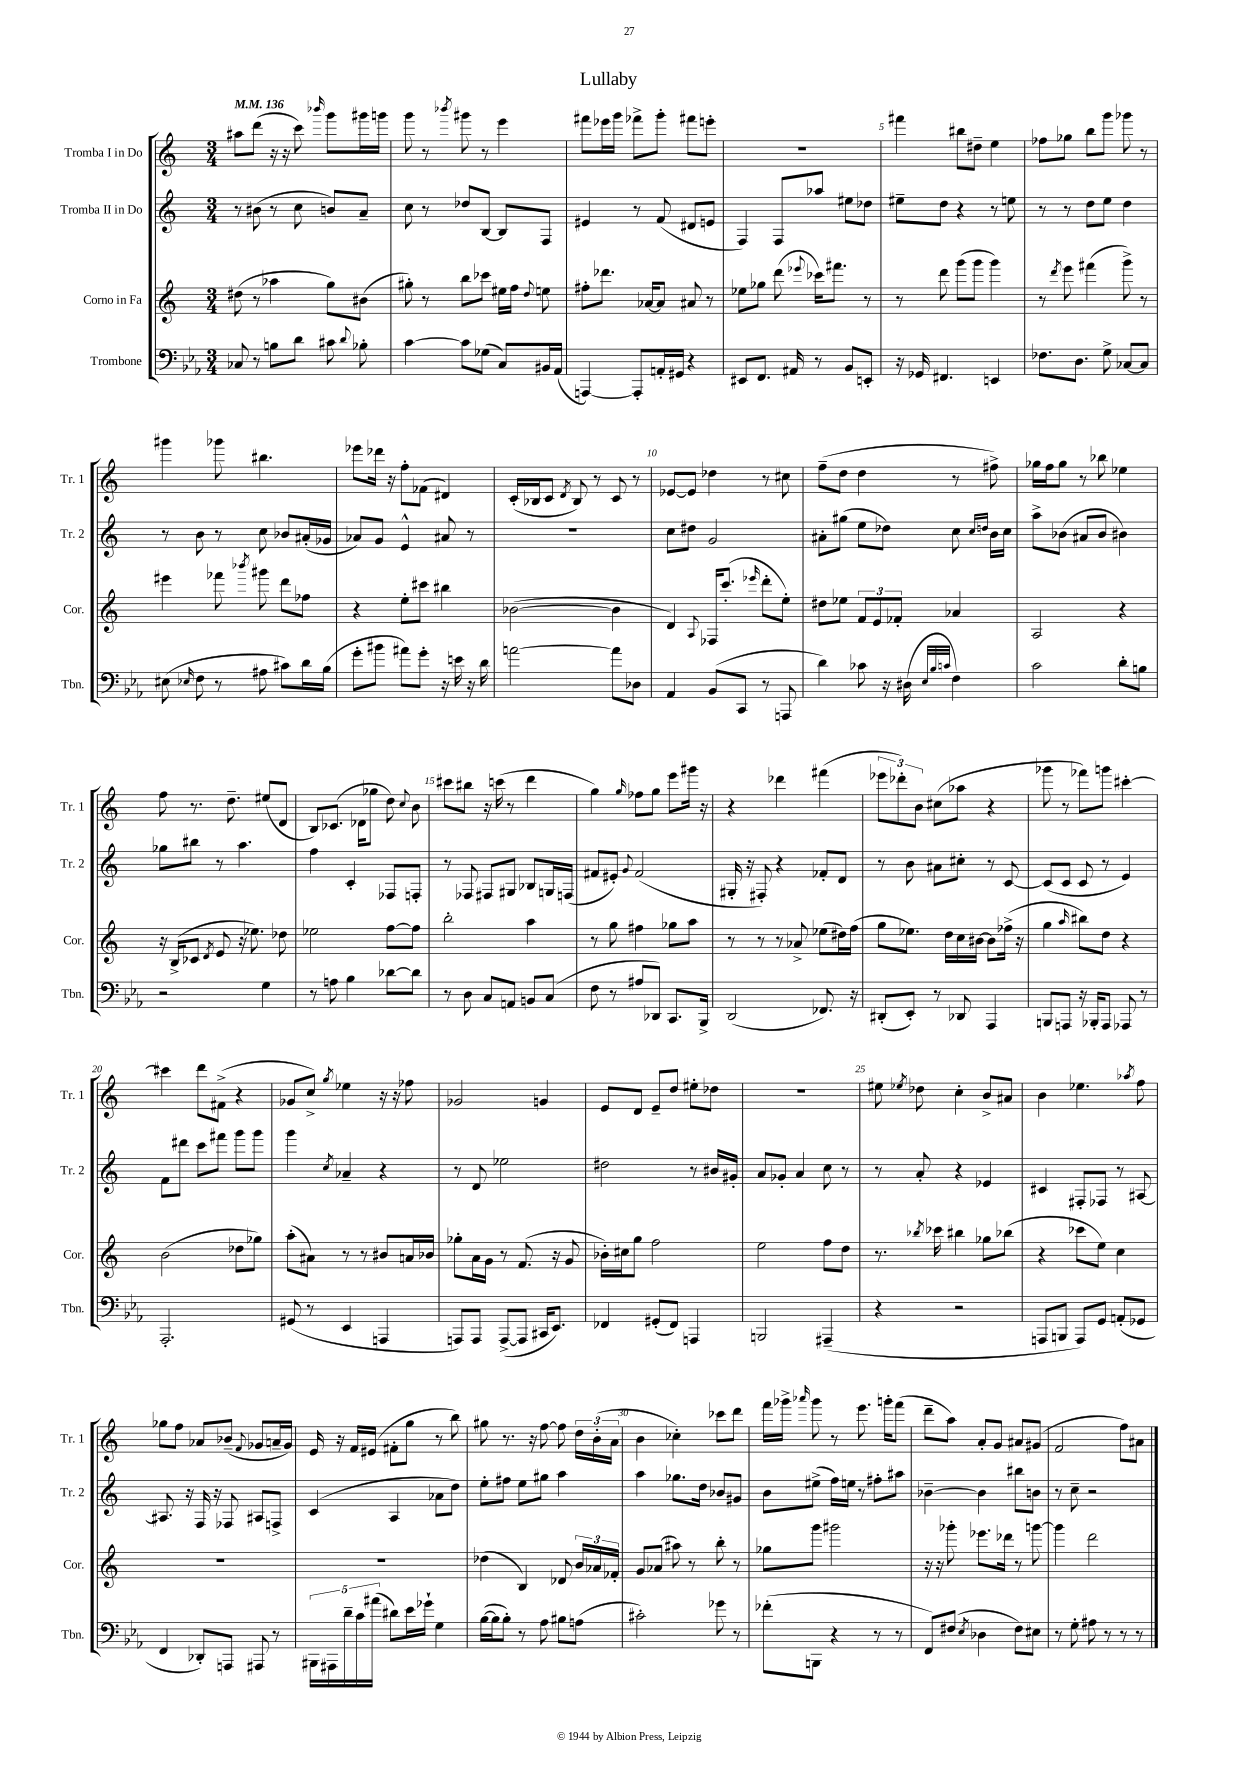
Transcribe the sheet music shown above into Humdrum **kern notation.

**kern	**kern	**kern	**kern
*staff4	*staff3	*staff2	*staff1
*clefF4	*clefG2	*clefG2	*clefG2
*k[b-e-a-]	*k[]	*k[]	*k[]
*M3/4	*M3/4	*M3/4	*M3/4
*MM136	*MM136	*MM136	*MM136
8C-/	(8dd#\	8r	8aa#\L
8r	8r	(8b#\	(8ddd\J
8B\L	4aa-\	8r	16r
.	.	.	16r
8d\J	.	8cc\	8ccc\)
.	.	.	16qqbbb-/
8c#\	8gg\L)	8b/L)	8ggg\L
8qqd/	.	.	.
8B-'\	(8b#\J	8a~/J	16ggg#\L
.	.	.	16ggg\JJ
=	=	=	=
[4c\	8gg#'\)	8cc\	8ggg\
.	8r	8r	8r
.	.	.	8qbbb-/
8c\]L	8bb\L	8dd-/L	8ggg#\
(8G-\J	8ccc-\J	[8B/J	8r
8C/L)	16ee#\LL	8B/]L	4eee\
.	16ff\JJ	.	.
.	8qqdd/	.	.
16BB#/L	8ee\	8F/J	.
(16AA-/JJ	.	.	.
=	=	=	=
[4AAA/)	8ff#'\L	4e#/	8fff#\L
.	8.ddd-\J	.	16eee-\L
.	.	.	16ggg\JJ
8AAA'/]L	.	8r	8fff-^\L
.	[16a-/LK	.	.
16AA'/L	8a-/]J	(8f/	8ggg'\J
16GG#/JJ	.	.	.
4r	8a#/	8d#/L	8fff#\L
.	8r	8e/J	8eee'\J
=	=	=	=
8EE#/L	8ee-\L	4F/)	2.r
8.FF/J	8gg-\J	.	.
.	(8ddd\	8F/L	.
16AA#/	.	.	.
.	8qqeee-/	.	.
8r	16ccc-\LK)	8aa-/J	.
.	8.fff#\J	.	.
8BB-/L	.	8ee#\L	.
8EE'/J	8r	8dd-\J	.
=	=	=	=
16r	8r	8ee#~\L	4fff#\
16GG-/	.	.	.
4.FF#/	8ddd\	8dd\J	.
.	(8ggg\L	4r	8bb#\L
.	8ggg\J	.	8dd#~\J
4EE/	4ggg\)	8r	4ee\
.	.	8ee\	.
=	=	=	=
8.F-\L	8r	8r	8ff-\L
.	8qddd/	.	.
.	8eee\	8r	8gg-\J
8.D\J	.	.	.
.	(4fff#\	8dd\L	8bb\L
8G^\	.	8ee\J	8ggg\J
[8C-/L	8ggg^\)	4dd\	8ggg-\
8C-/]J	8r	.	8r
=	=	=	=
(8E#\	4eee#\	8r	4ggg#\
16qqE-/	.	.	.
8F\	.	8b\	.
8r	8fff-\	8r	8ggg-\
.	8qbbb-/	.	.
8A#\	8ggg#\	8cc\	4.bb#\
8c#\L)	8ddd\L	8b-/L	.
16d\L	8ff-\J	(16a#'/L	.
(16B-\JJ	.	16g-/JJ	.
=	=	=	=
8g'\L	4r	8a-/L)	8eee-\L
8b#\J	.	8g/J	16ddd-\Jk
.	.	.	16r
8a#\L)	8ee'\L	4e^^/	8ff'\L
8g'\J	8ccc#\J	.	(8f-\J
16r	4bb#\	8a#/	4d#/)
16e\	.	.	.
16r	.	8r	.
16d\	.	.	.
=	=	=	=
[2a\	([2b-\	2.r	(16c'/LL
.	.	.	16B-/J
.	.	.	8c/J
.	.	.	8qd/
.	.	.	8B-/)
.	.	.	8r
8a\]L	4b-\]	.	8c/
8D-\J	.	.	8r
=	=	=	=
4AA-/	4d/)	8cc\L	[8e-/L
.	.	8dd#\J	8e-/]J
.	8qqA/	.	.
(8BB-/L	16F-/LK	2g/	4dd-\
.	(8.ccc'/J	.	.
8CC/J	.	.	.
.	16qqeee-/	.	.
8r	8ddd'\L	.	8r
8AAA/	8ee'\J)	.	8cc#\
=	=	=	=
4d\)	8dd#\L	8a#'\L	(8ff~\L
.	8ee-\J	(8gg#\J	8dd\J
8c-\	12f/L	8ee\L	4dd\
.	12e/	.	.
16r	.	8dd-\J)	.
.	12f-'/J	.	.
(16D#\	.	.	.
32qqE-/LLL	.	.	.
32qqB-/	.	.	.
32qqc/JJJ	.	.	.
4F\)	4a-/	8cc\	8r
.	.	16qqcc/LL	.
.	.	16qqdd/JJ	.
.	.	16b\LL	8ff#^\)
.	.	16cc\JJ	.
=	=	=	=
2c\	2A/	8aa^\L	16gg-\LL
.	.	.	16ff\J
.	.	(8b-\J	8gg-\J
.	.	8a#/L	8r
.	.	8b-/J	8bb-\
8d'\L	4r	4b#\)	4ee-\
8B\J	.	.	.
=	=	=	=
2r	16r	8gg-\L	8ff\
.	(16B^/LK	.	.
.	8c-/J	8bb#\J	8.r
.	8qd/	.	.
.	8e/	8r	.
.	.	.	8.dd~\
.	16r	4.aa\	.
.	8.ee-\)	.	.
4G\	.	.	(8ee#/L
.	8dd-\	.	8d/J
=	=	=	=
8r	2ee-\	4ff\	8B/L)
8A\	.	.	(8.c-/J
4B-\	.	4c'/	.
.	.	.	16d-\LK
.	.	.	8gg-\J
[8d-\L	[8ff\L	8F-/L	8dd\)
.	.	.	8qqcc/
8d-\]J	8ff\]J	8F'/J	8b\
=	=	=	=
8r	2bb'\	8r	8ccc#\L
8D\	.	8F-/	8bb#\J
8C/L	.	8F#/L	16r
.	.	.	(16ccc\
8AA/J	.	8G#/J	8r
8BB/L	4aa\	8B-/L	4ddd\
(8C/J	.	16G/L	.
.	.	(16F/JJ	.
=	=	=	=
8F\	8r	8f#/L	4gg\)
8r	8gg\	8e#'/J)	.
.	.	8qqg/	16qqgg/
8A#/L	4ff#\	(2f#/	8ff-\L
8DD-/J)	.	.	8gg\J
8.CC/L	8gg-\L	.	8eee\L
.	8aa\J	.	16ggg#\Jk
16BBB-^/Jk	.	.	16r
=	=	=	=
(2DD/	8r	16G#'/	4r
.	.	16r	.
.	8r	8F#'/)	.
.	8r	4r	4ddd-\
.	8a-^/	.	.
8.FF-/)	(8ee-\L	8f-'/L	(4fff#\
.	16dd#\L)	8d/J	.
16r	(16ff\JJ	.	.
=	=	=	=
(8DD#'/L	8gg\L	8r	12eee-\L
.	.	.	12ddd-'\)
8EE-'/J)	8.ee-\J)	8b\	.
.	.	.	12b\J
8r	.	8a#\L	(8cc#\L
.	16dd\LL	.	.
8DD-/	16cc\	8cc#'\J	8aa-\J
.	[16b#\JJ	.	.
4AAA-/	8b#\]L	8r	4r
.	(16ff-^\Jk	[8c/	.
.	16r	.	.
=	=	=	=
8BBB/L	4gg\	(8c/]L	8ggg-\
8AAA/J	.	8c/J	8r
.	16qqaa/	.	.
16r	8bb#\L)	8c/	8fff-\L)
16BBB-'/LK	.	.	.
8AAA/J	8dd\J	8r	8ggg\J
8AAA-/	4r	4e/)	[4ccc#'\
8r	.	.	.
=	=	=	=
2.AAA-'/	(2b\	8f\L	4ccc#\]
.	.	8ddd#\J	.
.	.	8ccc\L	8ddd\L
.	.	8fff#\J	(8f#^\J
.	8dd-\L	8ggg\L	4r
.	8gg-\J)	8ggg\J	.
=	=	=	=
(8GG#/	(8aa'\L	4ggg\	8g-/L
8r	8a#\J)	.	8cc^/J)
.	.	8qcc/	8qgg/
4EE-/	8r	4a-~/	4ee-\
.	8r	.	.
4AAA/	8b#/L	4r	16r
.	.	.	16r
.	16a/L	.	8ff-\
.	16b-/JJ	.	.
=	=	=	=
8AAA/L)	8gg-'\L	8r	2g-/
8AAA/J	16a\L	8d/	.
.	16g\JJ	.	.
([8AAA^/L	8r	2ee-\	.
8AAA/]J	(8.f/	.	.
16CC#/LK	.	.	4g/
8.EE-/J)	16r	.	.
.	8g/	.	.
=	=	=	=
4FF-/	16b-'\LL)	2dd#\	8e/L
.	16cc#\J	.	.
.	8gg\J	.	8d/J
(8GG#'/L	2ff\	.	8e~/L
8FF-/J)	.	.	8dd/J
4AAA/	.	8r	8ee#'\L
.	.	16b#/LL	8dd-\J
.	.	16g#'/JJ	.
=	=	=	=
2BBB/	2ee\	8a/L	2.r
.	.	8g-'/J	.
.	.	4a/	.
(4AAA#~/	8ff\L	8cc\	.
.	8dd\J	8r	.
=	=	=	=
4r	8.r	8r	8ee#\
.	.	.	8qee-/
.	.	8a'/	8dd-\
.	8qbb-/	.	.
.	16ccc-\	.	.
2r	4bb#\	4r	4cc'\
.	8gg-\L	4e-/	8b^/L
.	(8bb-\J	.	8a#/J
=	=	=	=
8AAA/L	4r	4c#/	4b\
8BBB/J	.	.	.
8AAA/L)	8ccc-\L	8F#'/L	4.ee-\
8GG/J	8ee\J)	8F-/J	.
(8AA'/L	4cc\	8r	.
.	.	.	8qaa-/
8GG-/J	.	[8A#/	8ff\
=	=	=	=
4FF/	2.r	8.A#/]	8gg-\L
.	.	.	8ff\J
.	.	16r	.
8DD-'/L)	.	16F/	8a-/L
.	.	16r	.
8AAA/J	.	8F-/	(8b-~/J
.	.	.	8qqf/
8AAA#/	.	8A#/L	8g-/L
8r	.	8F^/J	16a~/L
.	.	.	16g-/JJ)
=	=	=	=
20BBB#\LL	2.r	(4c/	16e/
20AAA#\	.	.	.
.	.	.	16r
20d~\	.	.	.
.	.	.	16f/LL
20c\	.	.	.
.	.	.	(16e#/JJ
(20a#\JJ	.	.	.
8d#\L)	.	4A/	8f#'\L
16e-\L	.	.	8gg\J
16g-`\JJ	.	.	.
4G\	.	8a-\L	8r
.	.	8dd\J)	8bb\)
=	=	=	=
([16B-\LL	(4dd-\	8ee'\L	8gg#\
16B-\]J	.	.	.
8B-'\J)	.	8ff#\J	8.r
8r	4B/)	8ee\L	.
.	.	.	16r
8A-\	.	8gg#\J	[8ff\
8B#\L	8d-/	4aa\	8ff\]
(8A\J	24b/LL	.	24dd\LL
.	24a-/	.	(24b'\
.	24f-'/JJ	.	24a\JJ
=	=	=	=
2c#'\)	8g/L	4aa\	4b\
.	(8a-/J	.	.
.	8aa#\)	8.gg-\L	4cc-'\)
.	8r	.	.
.	.	16dd\Jk	.
8g-\	8bb'\	8b-/L	8ccc-\L
8r	8r	8g#/J	8ddd\J
=	=	=	=
(8f-'\L	8gg-\L	8b\L	16fff\LL
.	.	.	16ggg-^\JJ
.	.	.	16qqaaa-/
8BBB\J	8ggg\J	(8ee#^\J	8ggg-\
4r	2ggg#\	16ff\LL)	8r
.	.	16ee\JJ	.
.	.	8r	8.eee\
8r	.	8ff#'\L	.
.	.	.	16ggg'\LK
8r	.	8aa#\J	(8fff\J
=	=	=	=
8FF/L)	16r	[4b-~\	8ddd~\L
.	16r	.	.
(8F#/J	8ggg-'\	.	8aa\J)
8qE-/	.	.	.
4D-\	8.eee-\L	4b-\]	8a'/L
.	.	.	8g/J
.	16ddd-\Jk	.	.
8F#\L)	8r	8bb#\L	8a#/L
8E#\J	[8ggg\	8b\J	(8g#/J
=	=	=	=
8r	4ggg\]	8r	2f/
8G'\	.	8cc~\	.
8A#\	2ddd\	2r	.
8r	.	.	.
8r	.	.	8ff\L)
8r	.	.	8a#\J
==	==	==	==
*-	*-	*-	*-
